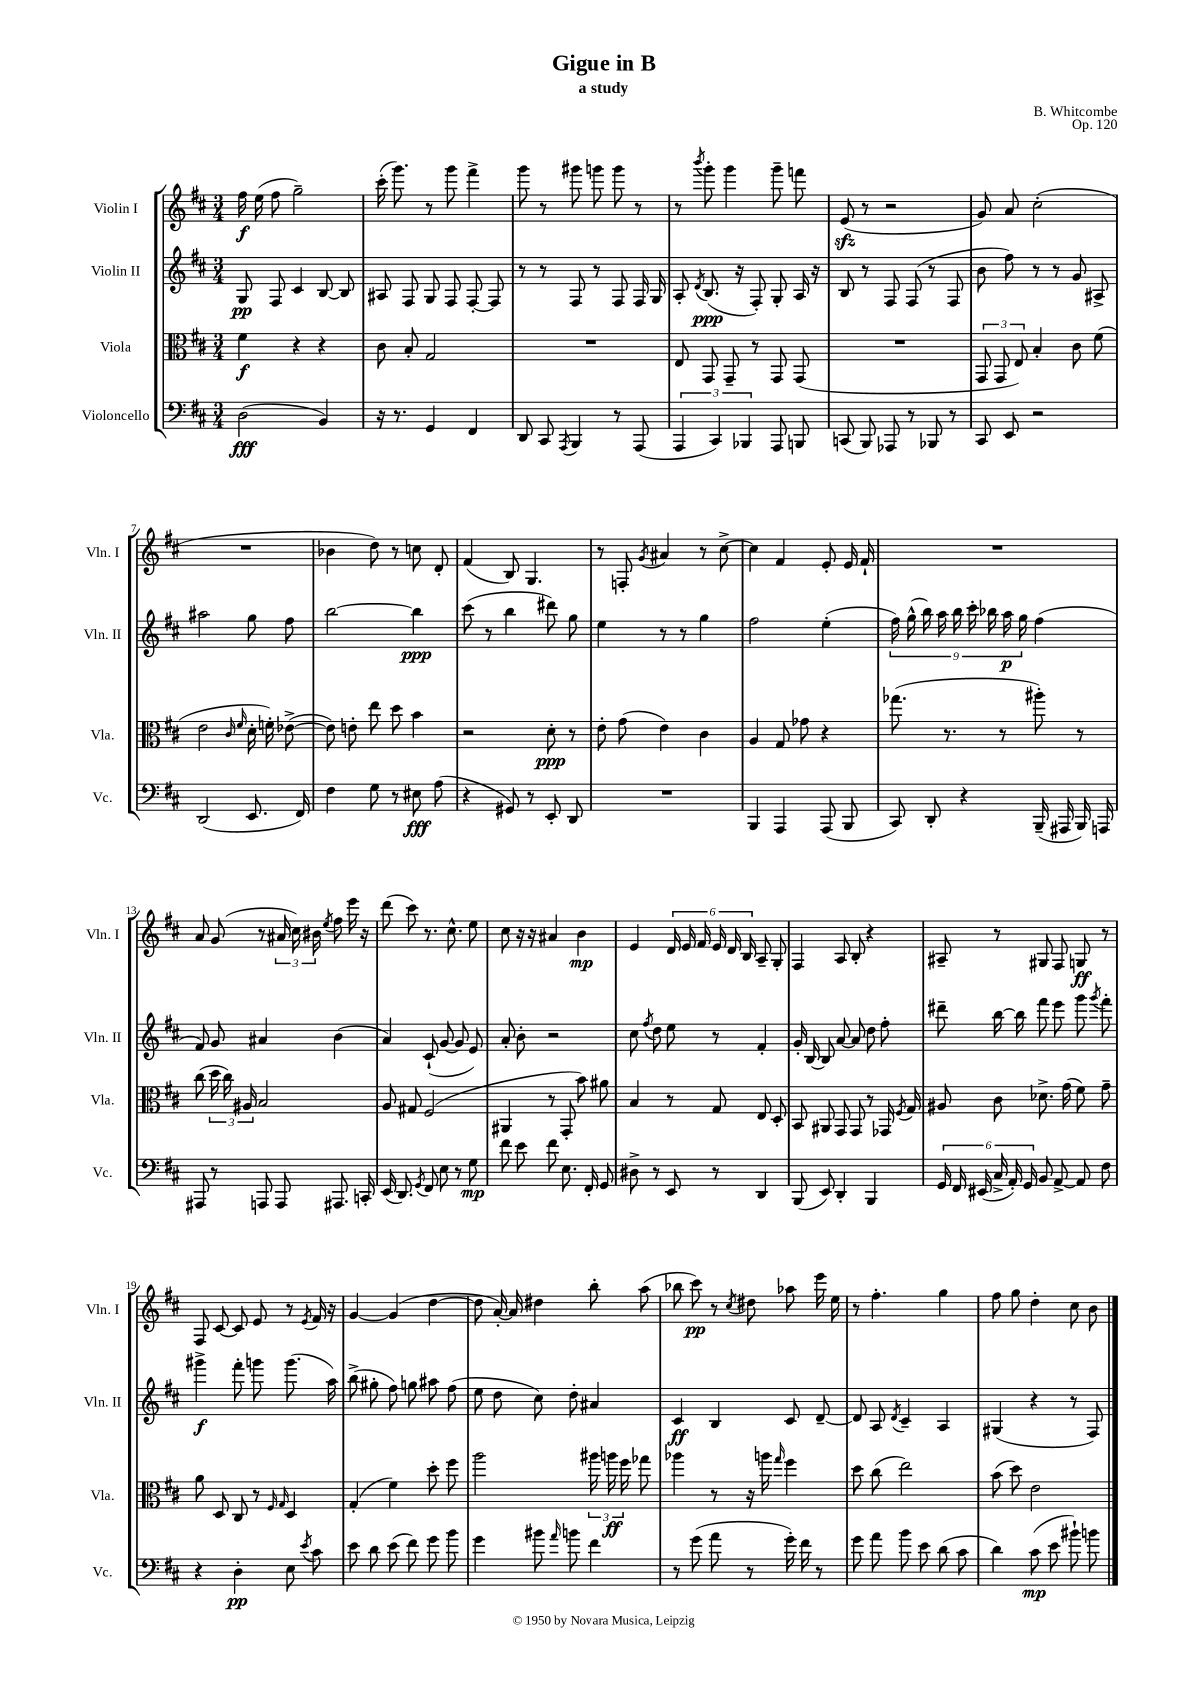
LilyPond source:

\header { title = "Gigue in B" composer = "B. Whitcombe" subtitle = "a study" opus = "Op. 120" }
<<
\new StaffGroup <<
\new Staff = "s0" \with { instrumentName = "Violin I" shortInstrumentName = "Vln. I" } {
    \clef treble \key d \major \numericTimeSignature \time 3/4
    \autoBeamOff fis''16\f e''16( fis''8 g''2--) |
    cis'''16-.( g'''8.) r8 g'''8 fis'''4-> |
    g'''8 r8 gis'''8 g'''8 g'''8 r8 |
    r8 \acciaccatura { b'''8 } g'''8-. g'''4 g'''8-- f'''8 |
    e'8\sfz( r8 r2 |
    g'8) a'8 cis''2-.( |
    R2. |
    bes'4 d''8) r8 c''8 d'8-. |
    fis'4( b8) g4. |
    r8 f8-. \acciaccatura { g'8 } ais'4 r8 cis''8~-> |
    cis''4 fis'4 e'8-. e'16 fis'16-! |
    R2. |
    a'8 g'8( r8 \tuplet 3/2 { ais'16 cis''16) bis'16 } \acciaccatura { e''8 } fis''8 e'''16 r16 |
    d'''8( cis'''8) r8. cis''8.-^ e''8 |
    cis''8 r16 r16 ais'4 b'4\mp |
    e'4 \tuplet 6/4 { d'16 e'16 fis'16 e'16 d'16 b16 } a8-- g8-. |
    fis4 a8 b8-. r4 |
    ais8-- r8 gis8 fis8 g8\ff r8 |
    fis8 cis'8~ cis'8 e'8 r8 \acciaccatura { e'8 } fis'16 r16 |
    g'4~ g'4( d''4~ |
    d''8 a'16~-.) a'16 dis''4 b''8-. a''8( |
    bes''8 cis'''8\pp) r8 \acciaccatura { cis''8 } dis''8 aes''8 e'''16 e''16 |
    r8 fis''4.-. g''4 |
    fis''8 g''8 d''4-. cis''8 b'8 \bar "|." |
}
\new Staff = "s1" \with { instrumentName = "Violin II" shortInstrumentName = "Vln. II" } {
    \clef treble \key d \major \numericTimeSignature \time 3/4
    \autoBeamOff g8\pp fis8 cis'4 b8~ b8 |
    ais8 fis8 g8 fis8 fis8~-. fis8 |
    r8 r8 fis8 r8 fis8 fis16 g16 |
    a8-. \acciaccatura { d'8 } b8.\ppp( r16 fis8-.) g8-. a16 r16 |
    b8 r8 fis8 fis8( r8 fis8 |
    b'8 fis''8) r8 r8 g'8 ais8-> |
    ais''2 g''8 fis''8 |
    b''2~ b''4\ppp |
    cis'''8( r8 b''4 dis'''8) g''8 |
    e''4 r8 r8 g''4 |
    fis''2 e''4-.( |
    \tuplet 9/8 { fis''16) g''16-^( b''16) a''16 b''16 cis'''16-. bes''16 a''16\p g''16 } fis''4( |
    fis'8) g'8 ais'4 b'4( |
    a'4) cis'8-!( g'8~ g'8 e'8) |
    a'8-. b'8-. r2 |
    cis''8 \acciaccatura { fis''8 } d''8 e''8 r8 fis'4-. |
    g'16-. b16~ b8 a'8~ a'8 d''8 fis''8-. |
    dis'''8-- b''16~ b''16 fis'''8 e'''8 g'''8 \acciaccatura { g'''8 } fis'''8-. |
    gis'''4->\f fis'''8-. g'''8 g'''8.( a''16) |
    b''8->( gis''8-. fis''8) g''8 ais''8 fis''8( |
    e''8 d''8 cis''8) d''8-. ais'4 |
    cis'4\ff b4 cis'8 d'8~-- |
    d'8 a8 \acciaccatura { d'8 } cis'4-- a4 |
    gis4( r4 r8 fis8) \bar "|." |
}
\new Staff = "s2" \with { instrumentName = "Viola" shortInstrumentName = "Vla." } {
    \clef alto \key d \major \numericTimeSignature \time 3/4
    \autoBeamOff fis'4\f r4 r4 |
    cis'8 b8-. g2 |
    R2. |
    e8 g,8 g,8-- r8 g,8 g,8( |
    R2. |
    \tuplet 3/2 { g,8 g,8 e8) } b4-. cis'8 fis'8( |
    e'2 \grace { cis'16 fis'16 } d'16-. f'16-.) ees'8~->( |
    ees'8) e'8-. e''8 d''8 b'4 |
    r2 d'8-.\ppp r8 |
    e'8-. g'8( e'4) cis'4 |
    a4 g8 ges'8 r4 |
    ges''8.( r8. r8 ais''8-.) r8 |
    cis''8( \tuplet 3/2 { d''16 cis''16) ais16 } b2 |
    a8 gis8 fis2( |
    ais,4 r8 g,8-. b'8) ais'8 |
    b4 r8 g8 e8 d8-. |
    b,8 ais,8 g,8 g,8 r8 ges,16 \acciaccatura { fis8 } g16 |
    ais8 cis'8 des'8.-> g'16( fis'8) g'8-- |
    a'8 d8 cis8 r8 \grace { fis16 g16 } d4 |
    g4-.( fis'4) d''8-. fis''8 |
    a''2 \tuplet 3/2 { ais''16 a''16\ff fis''16 } ges''8 |
    aes''4 r8 r16 a''16 \grace { g''16 } fis''4 |
    d''8 cis''8( e''2) |
    b'8( d''8) e'2 \bar "|." |
}
\new Staff = "s3" \with { instrumentName = "Violoncello" shortInstrumentName = "Vc." } {
    \clef bass \key d \major \numericTimeSignature \time 3/4
    \autoBeamOff d2\fff( b,4) |
    r16 r8. g,4 fis,4 |
    d,8 cis,8 \acciaccatura { a,,8 } b,,4 r8 a,,8( |
    \tuplet 3/2 { a,,4 cis,4) bes,,4 } a,,8 b,,8 |
    c,8( b,,8) aes,,8 r8 bes,,8 r8 |
    cis,8 e,8 r2 |
    d,2( e,8. fis,16) |
    fis4 g8 r8 eis8\fff a8( |
    r4 gis,8) r8 e,8-. d,8 |
    R2. |
    b,,4 a,,4 a,,8( b,,8 |
    cis,8) d,8-. r4 b,,16--( ais,,16 b,,16) a,,16 |
    ais,,8 r8 a,,8 a,,8 ais,,8. c,16-. |
    e,16( d,8.) \acciaccatura { g,8 } fis,8 e8 r8 g8\mp |
    fis'8 e'8 fis'8 e8. fis,16-. g,8 |
    dis8-> r8 e,8 r8 d,4 |
    b,,8( e,8) d,4-. b,,4 |
    \tuplet 6/4 { g,16 fis,16 eis,16( cis16-> a,16-.) g,16 } b,8 a,8~-> a,8 fis8 |
    r4 d4-.\pp e8 \acciaccatura { e'8 } cis'8 |
    e'8 d'8 e'8( fis'8) g'8 b'8 |
    g'4 bis'8 \grace { a'16 } b'8 fis'4 |
    r8 g'8( a'8 r8 g'16-.) fis'16 r8 |
    g'8 a'8 b'8 e'8 d'8( cis'8 |
    d'4) cis'8\mp( e'8 bis'8-!) b'8 \bar "|." |
}
>>
>>
